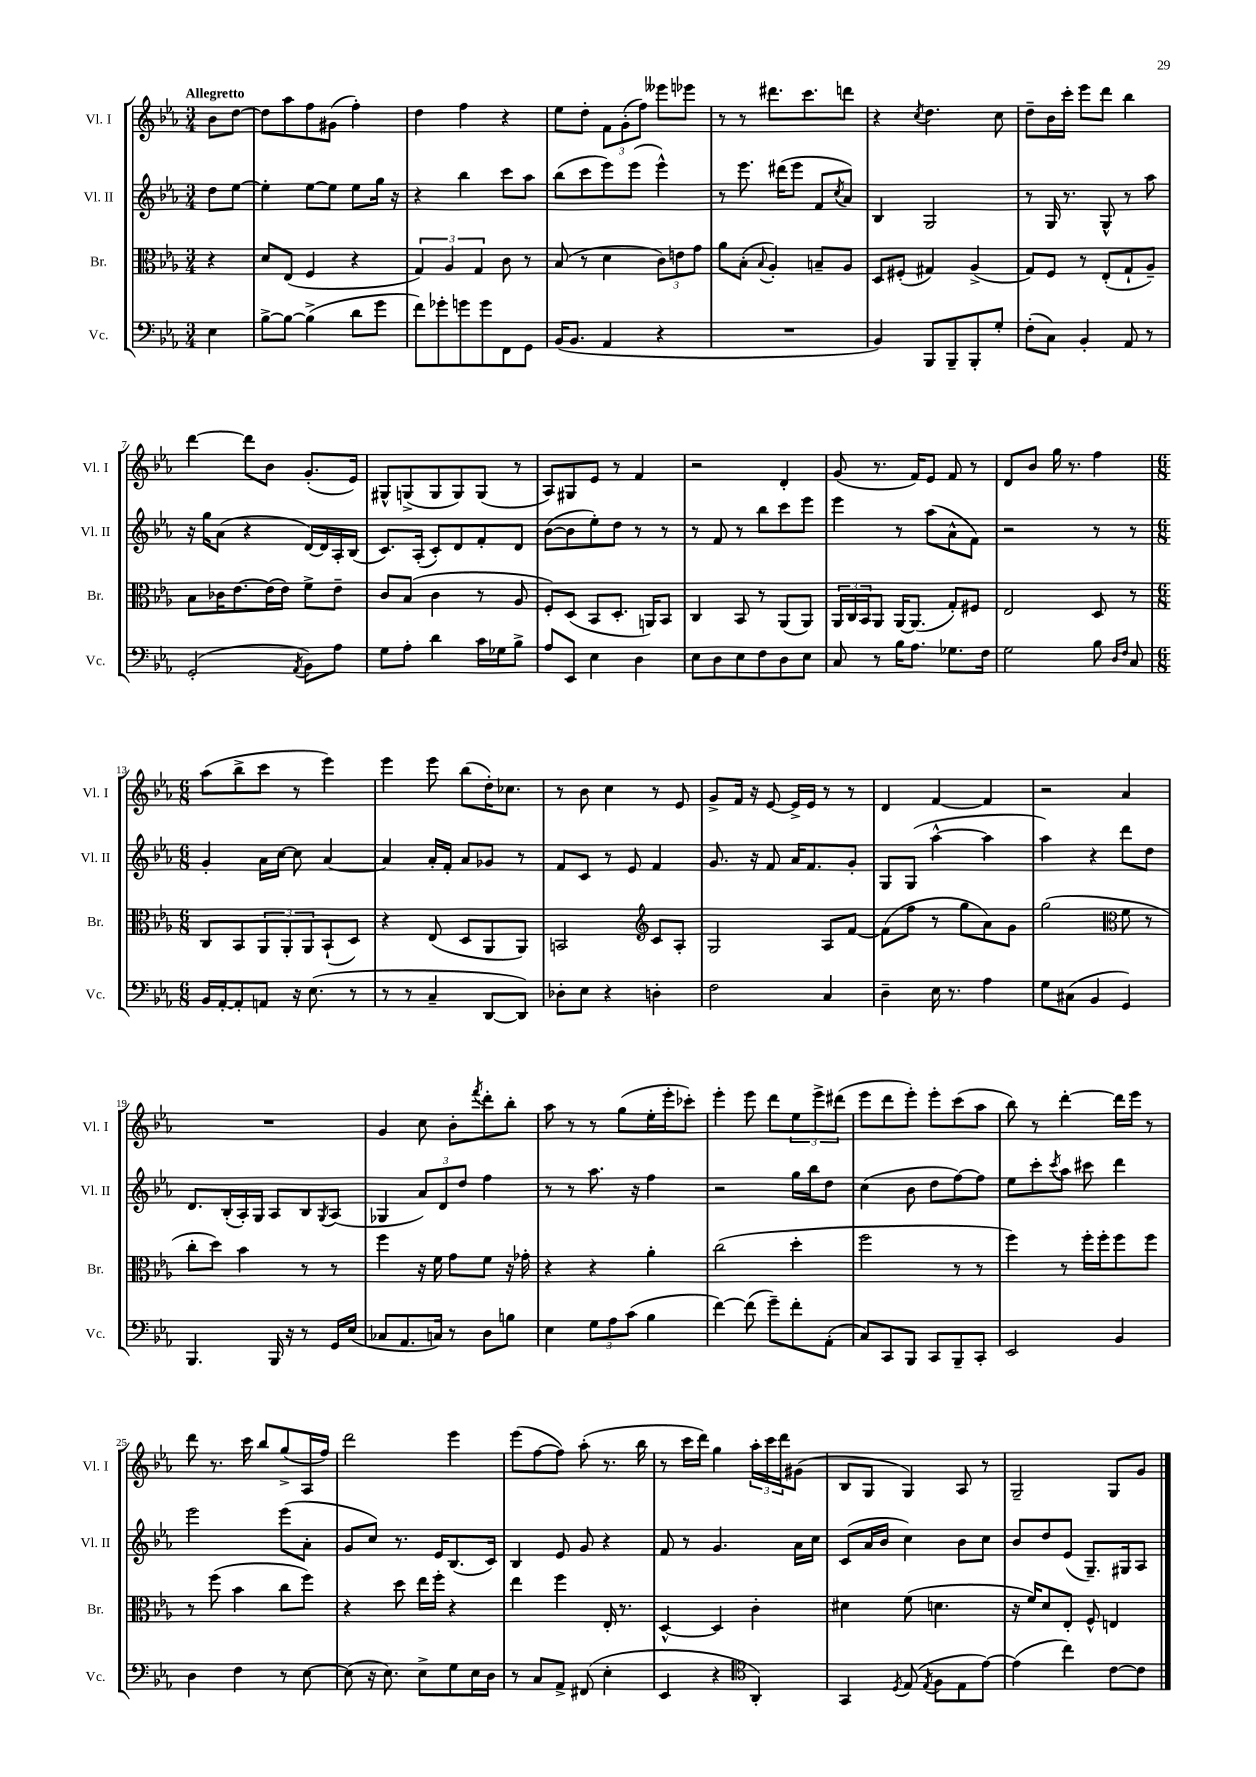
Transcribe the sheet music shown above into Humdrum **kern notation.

**kern	**kern	**kern	**kern
*staff4	*staff3	*staff2	*staff1
*clefF4	*clefC3	*clefG2	*clefG2
*k[b-e-a-]	*k[b-e-a-]	*k[b-e-a-]	*k[b-e-a-]
*M3/4	*M3/4	*M3/4	*M3/4
4E-	4r	8dd	8b-
.	.	[8ee-	[8dd
=	=	=	=
[8B-^	8d	4ee-']	8dd]
8B-_	(8E-	.	8aa-
(4B-^]	4F	[8ee-	8ff
.	.	8ee-]	(8g#
8d	4r	8ee-	4ff')
8g	.	16gg	.
.	.	16r	.
=	=	=	=
8f)	6G)	4r	4dd
8g-'	.	.	.
.	6A-	.	.
8g	.	4bb-	4ff
.	6G	.	.
8g	.	.	.
8FF	8c	8ccc	4r
8GG	8r	8aa-	.
=	=	=	=
(16BB-	(8B-	(8bb-	8ee-
8.BB-	.	.	.
.	8r	8ccc	8dd'
4AA-	4d	8eee-)	12f
.	.	.	(12g'
.	.	(8eee-	.
.	.	.	12ff)
4r	12c)	4eee-^^)	8eee--
.	12e	.	.
.	.	.	8eee-
.	12g	.	.
=	=	=	=
2.r	8a-	8r	8r
.	(8B-'	8.eee-	8r
.	8qqB-	.	.
.	4A-')	.	8.ddd#
.	.	(16ddd#	.
.	.	8eee-	.
.	.	.	8.ccc
.	8B~	8f	.
.	.	8qcc	.
.	8A-	8a-)	8ddd
=	=	=	=
4BB-)	8D	4B-	4r
.	(8F#'	.	.
.	.	.	8qcc
8BBB-	4G#)	2G	4.dd
8BBB-~	.	.	.
8BBB-'	(4A-^	.	.
8G'	.	.	8cc
=	=	=	=
(8F'	8G)	8r	8dd~
8C)	8F	16G	16b-
.	.	8.r	16ccc'
4BB-'	8r	.	8eee-
.	(8E-'	8G^^	8ddd
8AA-	8G`	8r	4bb-
8r	8A-~)	8aa-	.
=	=	=	=
(2GG'	8B-	16r	[4ddd
.	.	16gg	.
.	16c-	(8a-	.
.	[8.e-	.	.
.	.	4r	8ddd]
.	(16e-]	.	8b-
.	16e-)	.	.
8qAA-	.	.	.
8BB-)	8f^	[16d)	(8.g'
.	.	16d]	.
8A-	8e-~	16A-'	.
.	.	(16B-	16e-)
=	=	=	=
8G	8c	8.c)	8G#^^
8A-'	(8B-	.	(8G^
.	.	(16A-'	.
4d	4c	8c')	8G
.	.	8d	8G)
16c	8r	8f'	(8G
16G-	.	.	.
8B-^	8A-	8d	8r
=	=	=	=
8A-	8F')	([8b-	8A-)
8EE-	(8D	8b-]	8G#
4E-	8BB-	8ee-')	8e-
.	8.D'	8dd	8r
4D	.	8r	4f
.	16AA)	.	.
.	8BB-	8r	.
=	=	=	=
8E-	4C	8r	2r
8D	.	8f	.
8E-	8BB-	8r	.
8F	8r	8bb-	.
8D	(8AA-	8ccc	4d'
8E-	8AA-)	8eee-	.
=	=	=	=
8C	24AA-	4eee-	(8g
.	24C	.	.
.	24BB-	.	.
8r	8AA-	.	8.r
16B-	[16AA-	8r	.
8.A-	(8.AA-]	.	16f)
.	.	(8aa-	8e-
8.G-	8G')	8a-^^	8f
.	8F#	8f)	8r
16F	.	.	.
=	=	=	=
2G	2E-	2r	8d
.	.	.	8b-
.	.	.	16gg
.	.	.	8.r
8B-	8D	8r	4ff
16qqD	.	.	.
16qqF	.	.	.
8C	8r	8r	.
=	=	=	=
*M6/8	*M6/8	*M6/8	*M6/8
16BB-	8C	4g'	(8aa-
[16AA-'	.	.	.
8AA-']	8BB-	.	8bb-^
8AA	12AA-	16a-	8ccc
.	.	[16cc	.
.	12AA-'	.	.
16r	.	8cc]	8r
.	12AA-	.	.
(8.E-	.	.	.
.	(8BB-`	[4a-	4eee-)
8r	8D)	.	.
=	=	=	=
8r	4r	4a-]	4eee-
8r	.	.	.
4C~	(8E-	16a-'	8eee-
.	.	16f'	.
.	8D	8a-	(8bb-
[8DD	8AA-	8g-	16dd')
.	.	.	8.cc-
8DD])	8AA-)	8r	.
=	=	=	=
8D-'	2BB	8f	8r
8E-	.	8c	8b-
4r	.	8r	4cc
.	.	8e-	.
*	*clefG2	*	*
4D'	8c	4f	8r
.	8A-'	.	8e-
=	=	=	=
2F	2G	8.g	8g^
.	.	.	16f
.	.	16r	16r
.	.	8f	[8e-
.	.	16a-	16e-^]
.	.	8.f	16e-
4C	8A-	.	8r
.	[8f	8g'	8r
=	=	=	=
4D~	(8f]	8G	4d
.	8ff	(8G	.
16E-	8r	[4aa-^^	[4f
8.r	.	.	.
.	8gg	.	.
4A-	8a-)	4aa-]	4f]
.	8g	.	.
=	=	=	=
8G	(2gg	4aa-)	2r
(8C#	.	.	.
4BB-	.	4r	.
*	*clefC3	*	*
4GG)	8f	8ddd	4a-
.	8r	8dd	.
=	=	=	=
4.BBB-	8cc'	8.d	2.r
.	8dd)	.	.
.	.	(16B-'	.
.	4b-	16A-')	.
.	.	16G	.
16BBB-	.	8A-	.
16r	.	.	.
8r	8r	8B-	.
.	.	8qG	.
16GG	8r	(8A-	.
(16E-	.	.	.
=	=	=	=
8C-	4ff	4G-	4g
8.AA-	.	.	.
.	16r	12a-)	8cc
16C)	16f	.	.
.	.	12d	.
8r	8g	.	8b-'
.	.	12dd	.
.	.	.	8qfff
8D	8f	4ff	8ddd'
8B	16r	.	8bb-'
.	16g-'	.	.
=	=	=	=
4E-	4r	8r	8aa-
.	.	8r	8r
12G	4r	8.aa-	8r
12A-	.	.	.
.	.	.	(8gg
(12c	.	.	.
.	.	16r	.
4B-	4a-'	4ff	16ee-'
.	.	.	16eee-'
.	.	.	8ccc-')
=	=	=	=
[4f)	(2cc	2r	4eee-'
(8f]	.	.	8eee-
8g~)	.	.	8ddd
8f'	4dd'	16gg	12ee-
.	.	16bb-	.
.	.	.	12eee-^
(8AA-'	.	8dd	.
.	.	.	(12ddd#
=	=	=	=
8C)	2ff	(4cc	8eee-
8CC	.	.	8ddd
8BBB-	.	8b-	8eee-')
8CC	.	8dd	8eee-'
8BBB-~	8r	[8ff)	(8ccc
8CC'	8r	8ff]	8aa-
=	=	=	=
2EE-	4ff)	8ee-	8bb-)
.	.	8ccc'	8r
.	.	8qccc	.
.	8r	8aa-	[4ddd'
.	16ff'	8ccc#	.
.	16ff'	.	.
4BB-	8ff	4ddd	16ddd]
.	.	.	16eee-
.	8ff	.	8r
=	=	=	=
4D	8r	2eee-	8ddd
.	(8ff	.	8.r
4F	4b-	.	.
.	.	.	16ccc
.	.	.	8bb-
8r	8cc	(8eee-	(8gg^
[8E-	8ff)	8a-'	16A-
.	.	.	16ff)
=	=	=	=
(8E-]	4r	8g	2ddd
16r	.	8cc)	.
8.E-)	.	.	.
.	8dd	8.r	.
8E-^	16ee-	.	.
.	16ff'	16e-	.
8G	4r	(8.B-	4eee-
16E-	.	.	.
16D	.	16c)	.
=	=	=	=
8r	4ee-	4B-	(8eee-
8C	.	.	[8ff
8AA-^	4ff	8e-	8ff])
(8FF#	.	8g	(8aa-'
4E-'	16E-'	4r	8.r
.	8.r	.	.
.	.	.	16bb-
=	=	=	=
4EE-	[4D^^	8f	8r
.	.	8r	16ccc
.	.	.	16ddd)
4r	4D]	4.g	4gg
*clefC4	*	*	*
4AA-')	4c'	.	24aa-'
.	.	.	24ccc
.	.	.	24ddd
.	.	16a-	(8g#
.	.	16cc	.
=	=	=	=
4GG	4d#	(8c	8B-
.	.	16a-	8G
.	.	16b-	.
8qD	.	.	.
(8E-	(8f	4cc)	4G)
8qE-	.	.	.
8F	4.d	.	.
8E-	.	8b-	8A-
[8e-)	.	8cc	8r
=	=	=	=
(4e-]	16r	8b-	2G~
.	16f)	.	.
.	8d	8dd	.
4cc)	8E-'	(8e-	.
.	8F^^	8.G~)	.
[8c	4E	.	8G
.	.	16G#	.
8c]	.	8A-	8g
==	==	==	==
*-	*-	*-	*-
